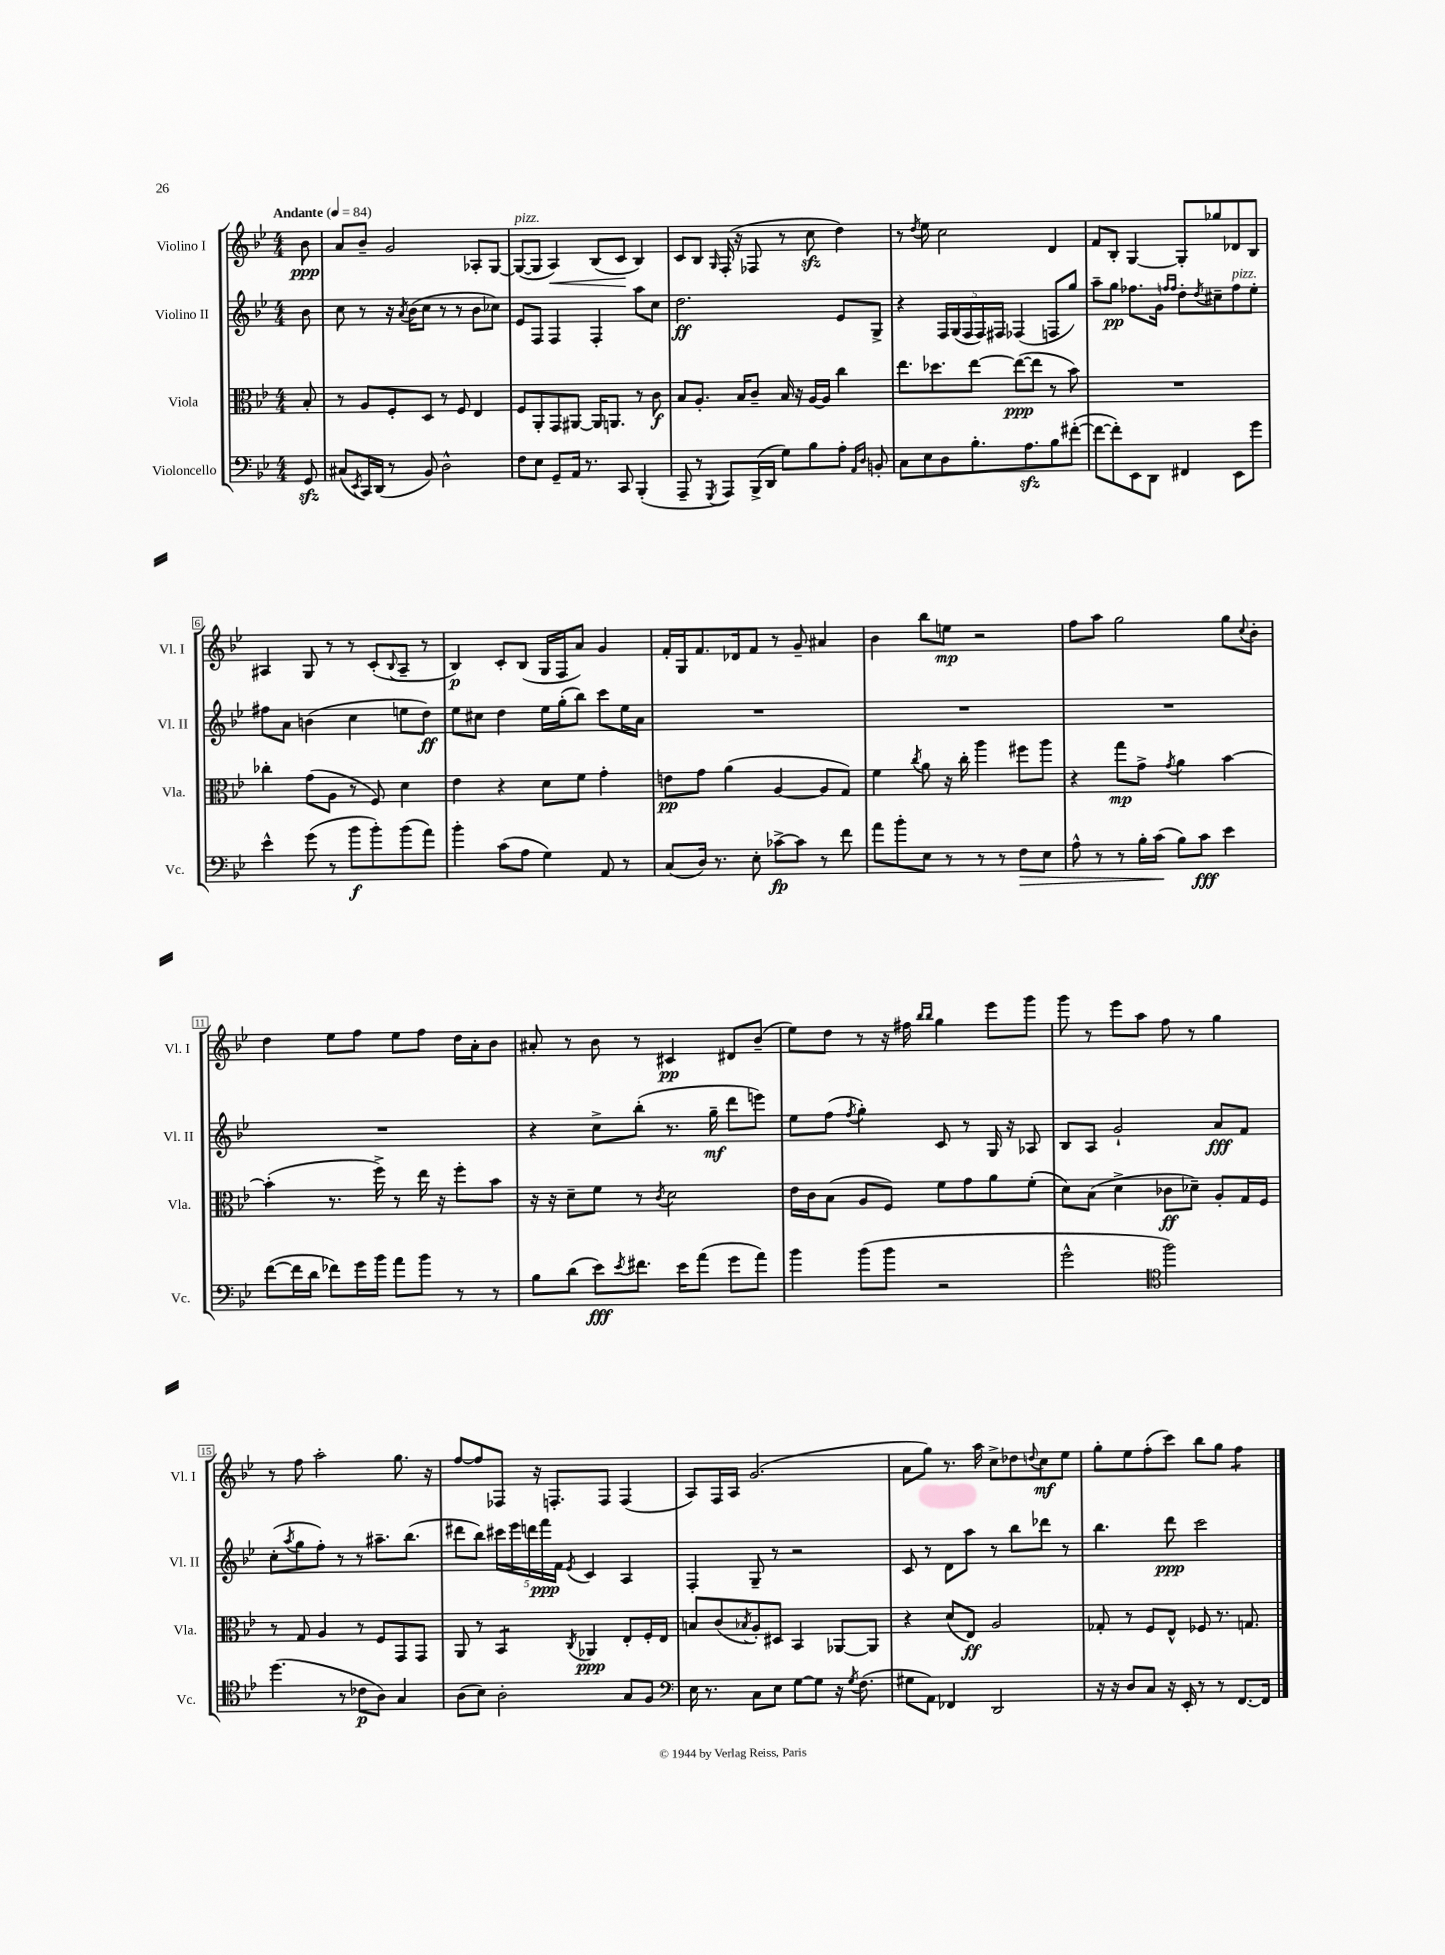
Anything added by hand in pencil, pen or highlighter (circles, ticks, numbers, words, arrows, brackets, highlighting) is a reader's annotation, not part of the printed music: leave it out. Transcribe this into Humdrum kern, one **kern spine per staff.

**kern	**dynam	**kern	**dynam	**kern	**dynam	**kern	**dynam
*part4	*part4	*part3	*part3	*part2	*part2	*part1	*part1
*staff4	*staff4	*staff3	*staff3	*staff2	*staff2	*staff1	*staff1
*I"Violoncello	*	*I"Viola	*	*I"Violino II	*	*I"Violino I	*
*I'Vc.	*	*I'Vla.	*	*I'Vl. II	*	*I'Vl. I	*
*clefF4	*	*clefC3	*	*clefG2	*	*clefG2	*
*k[b-e-]	*	*k[b-e-]	*	*k[b-e-]	*	*k[b-e-]	*
*M4/4	*	*M4/4	*	*M4/4	*	*M4/4	*
*MM84	*	*MM84	*	*MM84	*	*MM84	*
=	=	=	=	=	=	=	=
!	!	!	!	!	!	!LO:TX:a:B:t=Andante	!
8GGzz/	.	8B-'/	.	8b-\	.	8b-\	ppp
=1	=1	=1	=1	=1	=1	=1	=1
(8C#X/L	.	8r	.	8cc\	.	8a/L	.
8qEE-/	.	.	.	.	.	.	.
16CC/L)	.	8A/L	.	8r	.	8b-~/J	.
(16DD/JJ	.	.	.	.	.	.	.
8r	.	8F'/	.	16r	.	2g/	.
.	.	.	.	8qa/	.	.	.
.	.	.	.	(16b-\KL	.	.	.
8BB-/)	.	8D/J	.	8cc\J	.	.	.
2D^^\	.	8r	.	8r	.	.	.
.	.	8F/	.	8r	.	.	.
.	.	4E-/	.	8b-\L	.	8A-X'/L	.
.	.	.	.	8cc-X\J)	.	[8G/J	.
=2	=2	=2	=2	=2	=2	=2	=2
!	!	!	!	!	!	!LO:TX:a:i:t=pizz.	!
8F\L	.	8F/L	.	8e-/L	.	(8G/L_	.
8E-\J	.	8AA'/	.	8F/J	.	8G/J]	.
!	!	!	!	!	!	!	!LO:HP:b
8GG~/L	.	8GG/	.	4F/	.	4A/)	<
16AA/Jk	.	[8AA#X/J	.	.	.	.	.
8.r	.	.	.	.	.	.	.
.	.	16AA#/KL]	.	4F'/	.	(8B-/L	.
.	.	8.AAn/J	.	.	.	.	.
8CC/	.	.	.	.	.	8c/J	.
(4BBB-'/	.	8r	.	8aa\L	.	4B-/)	[
.	.	8c\	f	8cc\J	.	.	.
=3	=3	=3	=3	=3	=3	=3	=3
8AAA~/	.	8B-/L	.	2.dd\	ff	8c/L	.
8r	.	8.A'/J	.	.	.	8B-/J	.
8qGGG/	.	.	.	.	.	16qqG/	.
8AAA/L)	.	.	.	.	.	(16F'/	.
.	.	16B-/KL	.	.	.	16r	.
(16BBB-^/L	.	8c~/J	.	.	.	8F-X/	.
16DD/JJ	.	.	.	.	.	.	.
8G\L)	.	16B-/	.	.	.	8r	.
.	.	16r	.	.	.	.	.
8B-\	.	[16A/LL	.	.	.	8cczz\	.
.	.	16A/JJ]	.	.	.	.	.
8A'\J	.	4cc\	.	8e-/L	.	4dd\)	.
16qqAA/LL	.	.	.	.	.	.	.
16qqD/JJ	.	.	.	.	.	.	.
8BBn'/	.	.	.	8G^/J	.	.	.
=4	=4	=4	=4	=4	=4	=4	=4
8C\L	.	8.ee-\L	.	4r	.	8r	.
.	.	.	.	.	.	8qdd/	.
8E-\	.	.	.	.	.	8ee-\	.
.	.	8.dd-X\	.	.	.	.	.
8D\	.	.	.	20F/LL	.	2cc\	.
.	.	.	.	(20G/	.	.	.
.	.	.	.	20F/	.	.	.
8.B-'\	.	[8ee-\J	.	.	.	.	.
.	.	.	.	20F/)	.	.	.
.	.	.	.	20F#X/JJ	.	.	.
.	.	(8ee-\L_	ppp	(4F-X/	.	.	.
8.Azz\	.	.	.	.	.	.	.
.	.	8ee-\J]	.	.	.	.	.
8B-\	.	8r	.	8Fn/L	.	4d/	.
([8f#X'\J	.	8b-\)	.	8gg/J)	.	.	.
=5	=5	=5	=5	=5	=5	=5	=5
8f#\L_	.	1r	.	8aa~\L	.	8f/L	.
8f#'\])	.	.	.	8gg\J	pp	8B-'/J	.
8EE-\	.	.	.	8.ff-X\L	.	[4G/	.
8DD\J	.	.	.	.	.	.	.
.	.	.	.	16g\Jk	.	.	.
.	.	.	.	16qqffn/LL	.	.	.
.	.	.	.	16qqff/JJ	.	.	.
4FF#X/	.	.	.	8dd'\L	.	8G'/L]	.
.	.	.	.	8qdd/	.	.	.
.	.	.	.	8cc#X~\	.	8gg-X/	.
!	!	!	!	!LO:TX:a:i:t=pizz.	!	!	!
8EE-\L	.	.	.	8ff\	.	8d-X/	.
8g\J	.	.	.	8ee-'\J	.	8B-/J	.
!!LO:LB:g=z
=6	=6	=6	=6	=6	=6	=6	=6
4e-^^\	.	4cc-X'\	.	8ff#X\L	.	4A#X/	.
.	.	.	.	8a\J	.	.	.
(8g\	.	(8g\L	.	(4bn\	.	8G/	.
8r	.	8A\J	.	.	.	8r	.
8b-\L	f	8r	.	4cc\	.	8r	.
8b-'\)	.	8F/)	.	.	.	(8c'/L	.
.	.	.	.	.	.	8qqB-/	.
(8b-\	.	4d\	.	8een\L	.	8A#~/J	.
8a\J)	.	.	.	8dd\J)	ff	8r	.
=7	=7	=7	=7	=7	=7	=7	=7
4b-'\	.	4e-\	.	8ee-\L	.	4B-/)	p
.	.	.	.	8cc#X\J	.	.	.
(8c\L	.	4r	.	4dd\	.	8c'/L	.
8A\J	.	.	.	.	.	(8B-/J	.
4G\)	.	8d\L	.	16ee-\LL	.	16G/LL	.
.	.	.	.	(16gg'\J	.	16F/J	.
.	.	8f\J	.	8bb-\J)	.	8a/J)	.
8AA/	.	4g'\	.	8ccc\L	.	4g/	.
8r	.	.	.	16ee-\L	.	.	.
.	.	.	.	16a\JJ	.	.	.
=8	=8	=8	=8	=8	=8	=8	=8
(8C/L	.	8en\L	pp	1r	.	16f'/LL	.
.	.	.	.	.	.	16G/J	.
16D/Jk)	.	8g\J	.	.	.	8.f/	.
8.r	.	.	.	.	.	.	.
.	.	(4a\	.	.	.	.	.
.	.	.	.	.	.	16d-X/k	.
8E-'\	.	.	.	.	.	8f/J	.
[8c-X^\L	fp	[4A/	.	.	.	8r	.
8c-\J]	.	.	.	.	.	8g~/	.
8r	.	8A/L]	.	.	.	4a#X/	.
8f\	.	8G/J)	.	.	.	.	.
=9	=9	=9	=9	=9	=9	=9	=9
8a\L	.	4f\	.	1r	.	4b-\	.
8b-'\	.	.	.	.	.	.	.
.	.	8qcc/	.	.	.	.	.
8E-\J	.	8a\	.	.	.	8bb-\L	.
8r	.	16r	.	.	.	8een\J	mp
.	.	16cc'\	.	.	.	.	.
8r	.	4aa\	.	.	.	2r	.
8r	.	.	.	.	.	.	.
!	!LO:HP:b	!	!	!	!	!	!
8F\L	>	8ff#X\L	.	.	.	.	.
8E-\J	.	8aa\J	.	.	.	.	.
=10	=10	=10	=10	=10	=10	=10	=10
8A^^\	.	4r	.	1r	.	8ff\L	.
8r	.	.	.	.	.	8aa\J	.
8r	.	8gg\L	mp	.	.	2gg\	.
16B-'\LL	.	8g^\J	.	.	.	.	.
(16c\JJ	.	.	.	.	.	.	.
.	.	8qg/	.	.	.	.	.
8B-\L)	]	4a\	.	.	.	.	.
8c\J	fff	.	.	.	.	.	.
4e-\	.	[4b-\	.	.	.	8gg\L	.
.	.	.	.	.	.	8qqcc/	.
.	.	.	.	.	.	8b-'\J	.
!!LO:LB:g=z
=11	=11	=11	=11	=11	=11	=11	=11
([8f\L	.	(4b-'\]	.	1r	.	4dd\	.
16f\L]	.	.	.	.	.	.	.
16d\JJ	.	.	.	.	.	.	.
8f-X\L)	.	8.r	.	.	.	8ee-\L	.
16g\L	.	.	.	.	.	8ff\J	.
16b-\JJ	.	16ff^\)	.	.	.	.	.
8a\L	.	8r	.	.	.	8ee-\L	.
8b-\J	.	16ee-\	.	.	.	8ff\J	.
.	.	16r	.	.	.	.	.
8r	.	8ff'\L	.	.	.	16dd\LL	.
.	.	.	.	.	.	16a'\J	.
8r	.	8b-\J	.	.	.	8b-\J	.
=12	=12	=12	=12	=12	=12	=12	=12
8B-\L	.	16r	.	4r	.	8a#X'/	.
.	.	16r	.	.	.	.	.
(8d\J	.	8d~\L	.	.	.	8r	.
8e-\L)	fff	8f\J	.	8cc^\L	.	8b-\	.
8qe-/	.	.	.	.	.	.	.
8.f#X\J	.	8r	.	(8bb-'\J	.	8r	.
.	.	8qc/	.	.	.	.	.
.	.	2d\	.	8.r	.	4c#X/	pp
16e-\KL	.	.	.	.	.	.	.
(8a\J	.	.	.	.	.	.	.
.	.	.	.	16gg~\	mf	.	.
8g\L	.	.	.	8ddd\L	.	8d#X/L	.
8a\J)	.	.	.	8eeen\J)	.	(8b-~/J	.
=13	=13	=13	=13	=13	=13	=13	=13
4b-\	.	16e-\LL	.	8ee-\L	.	8ee-\L)	.
.	.	16c\J	.	.	.	.	.
.	.	(8B-\J	.	(8ff\J	.	8dd\J	.
.	.	.	.	8qff/	.	.	.
(8b-\L	.	8A/L	.	4gg'\)	.	8r	.
8b-\J	.	8F/J)	.	.	.	16r	.
.	.	.	.	.	.	16ff#X\	.
.	.	.	.	.	.	16qqbb-/LL	.
.	.	.	.	.	.	16qqbb-/JJ	.
2r	.	8f\L	.	8c/	.	4gg\	.
.	.	8g\	.	8r	.	.	.
.	.	8a\	.	16G/	.	8eee-\L	.
.	.	.	.	16r	.	.	.
.	.	(8f'\J	.	8A-X/	.	8ggg\J	.
=14	=14	=14	=14	=14	=14	=14	=14
2g^^\	.	8d\L)	.	8B-/L	.	8ggg\	.
.	.	(8B-\J	.	8A/J	.	8r	.
.	.	4d^\	.	2g`/	.	8eee-\L	.
.	.	.	.	.	.	8aa\J	.
*clefC4	*	*	*	*	*	*	*
2ff\)	.	8c-X\L	ff	.	.	8ff\	.
.	.	8d-X~\J)	.	.	.	8r	.
.	.	8A'/L	.	8a/L	fff	4gg\	.
.	.	16G/L	.	8f/J	.	.	.
.	.	16F/JJ	.	.	.	.	.
!!LO:LB:g=z
=15	=15	=15	=15	=15	=15	=15	=15
(4.dd\	.	8r	.	(8cc'\L	.	8r	.
.	.	.	.	8qaa/	.	.	.
.	.	8G/	.	8gg\	.	8ff\	.
.	.	4A/	.	8ff'\J)	.	2aa'\	.
8r	.	.	.	8r	.	.	.
8c-X\L	p	8r	.	8r	.	.	.
8A\J)	.	8F/L	.	8.aa#X~\L	.	.	.
4G/	.	8GG/	.	.	.	8.gg\	.
.	.	.	.	(8.bb-\J	.	.	.
.	.	8GG/J	.	.	.	.	.
.	.	.	.	.	.	16r	.
=16	=16	=16	=16	=16	=16	=16	=16
(8A\L	.	8AA/	.	8ddd#X\L	.	[8ff/L	.
8B-\J)	.	8r	.	8bb-\J)	.	8ff/]	.
*	*	*tremolo	*	*	*	*	*
2A'\	.	8BB-/L	.	20ccc#X\LL	.	8F-X/J	.
.	.	.	.	20eee-\	.	.	.
.	.	.	.	20dddn\	.	.	.
.	.	8BB-/J	.	.	.	16r	.
*	*	*Xtremolo	*	*	*	*	*
.	.	.	.	20fff\	ppp	.	.
.	.	.	.	.	.	8.Fn'/L	.
.	.	.	.	20f\JJ	.	.	.
.	.	8qC/	.	8qe-/	.	.	.
.	.	4AA-X/	ppp	4c/	.	.	.
.	.	.	.	.	.	8F/J	.
8G/L	.	8E-'/L	.	4A/	.	(4F/	.
8F/J	.	16F'/L	.	.	.	.	.
.	.	16E-/JJ	.	.	.	.	.
=17	=17	=17	=17	=17	=17	=17	=17
*clefF4	*	*	*	*	*	*	*
16E-\	.	8Bn/L	.	4F'/	.	8A/L)	.
8.r	.	.	.	.	.	.	.
.	.	(8c/	.	.	.	16F/L	.
.	.	.	.	.	.	16A/JJ	.
.	.	8qB-X/	.	.	.	.	.
8C\L	.	8A'/)	.	8G~/	.	(2.g/	.
8E-\J	.	8D#X/J	.	8r	.	.	.
[8G\L	.	4BB-/	.	2r	.	.	.
8G\J]	.	.	.	.	.	.	.
16r	.	[8AA-X/L	.	.	.	.	.
8qG/	.	.	.	.	.	.	.
(8.F\	.	.	.	.	.	.	.
.	.	8AA-/J]	.	.	.	.	.
=18	=18	=18	=18	=18	=18	=18	=18
8G#X\L	.	4r	.	8c/	.	8a\L	.
8AA\J)	.	.	.	8r	.	8gg\J)	.
4FF-X/	.	(8d/L	.	8d\L	.	8.r	.
.	.	8E-/J)	ff	8aa\J	.	.	.
.	.	.	.	.	.	16aa\	.
2DD/	.	2A/	.	8r	.	8cc^\L	.
.	.	.	.	8bb-\L	.	8dd-X\	.
.	.	.	.	.	.	8qqddn/	.
.	.	.	.	8ddd-X\J	.	8cc\	mf
.	.	.	.	8r	.	8ee-\J	.
=19	=19	=19	=19	=19	=19	=19	=19
16r	.	8G-X'/	.	4.bb-\	.	8gg'\L	.
16r	.	.	.	.	.	.	.
8D/L	.	8r	.	.	.	8ee-\	.
8C/J	.	8F/L	.	.	.	(8ff'\	.
16r	.	8E-^^/J	.	8ddd\	ppp	8ccc\J)	.
16EE-'/	.	.	.	.	.	.	.
8r	.	8F-X/	.	2ccc\	.	8bb-\L	.
8r	.	8.r	.	.	.	8gg\J	.
*	*	*	*	*	*	*tremolo	*
[8.FF/L	.	.	.	.	.	8ff\L	.
.	.	8.Gn/	.	.	.	.	.
.	.	.	.	.	.	8ff\J	.
*	*	*	*	*	*	*Xtremolo	*
16FF/Jk]	.	.	.	.	.	.	.
==	==	==	==	==	==	==	==
*-	*-	*-	*-	*-	*-	*-	*-
